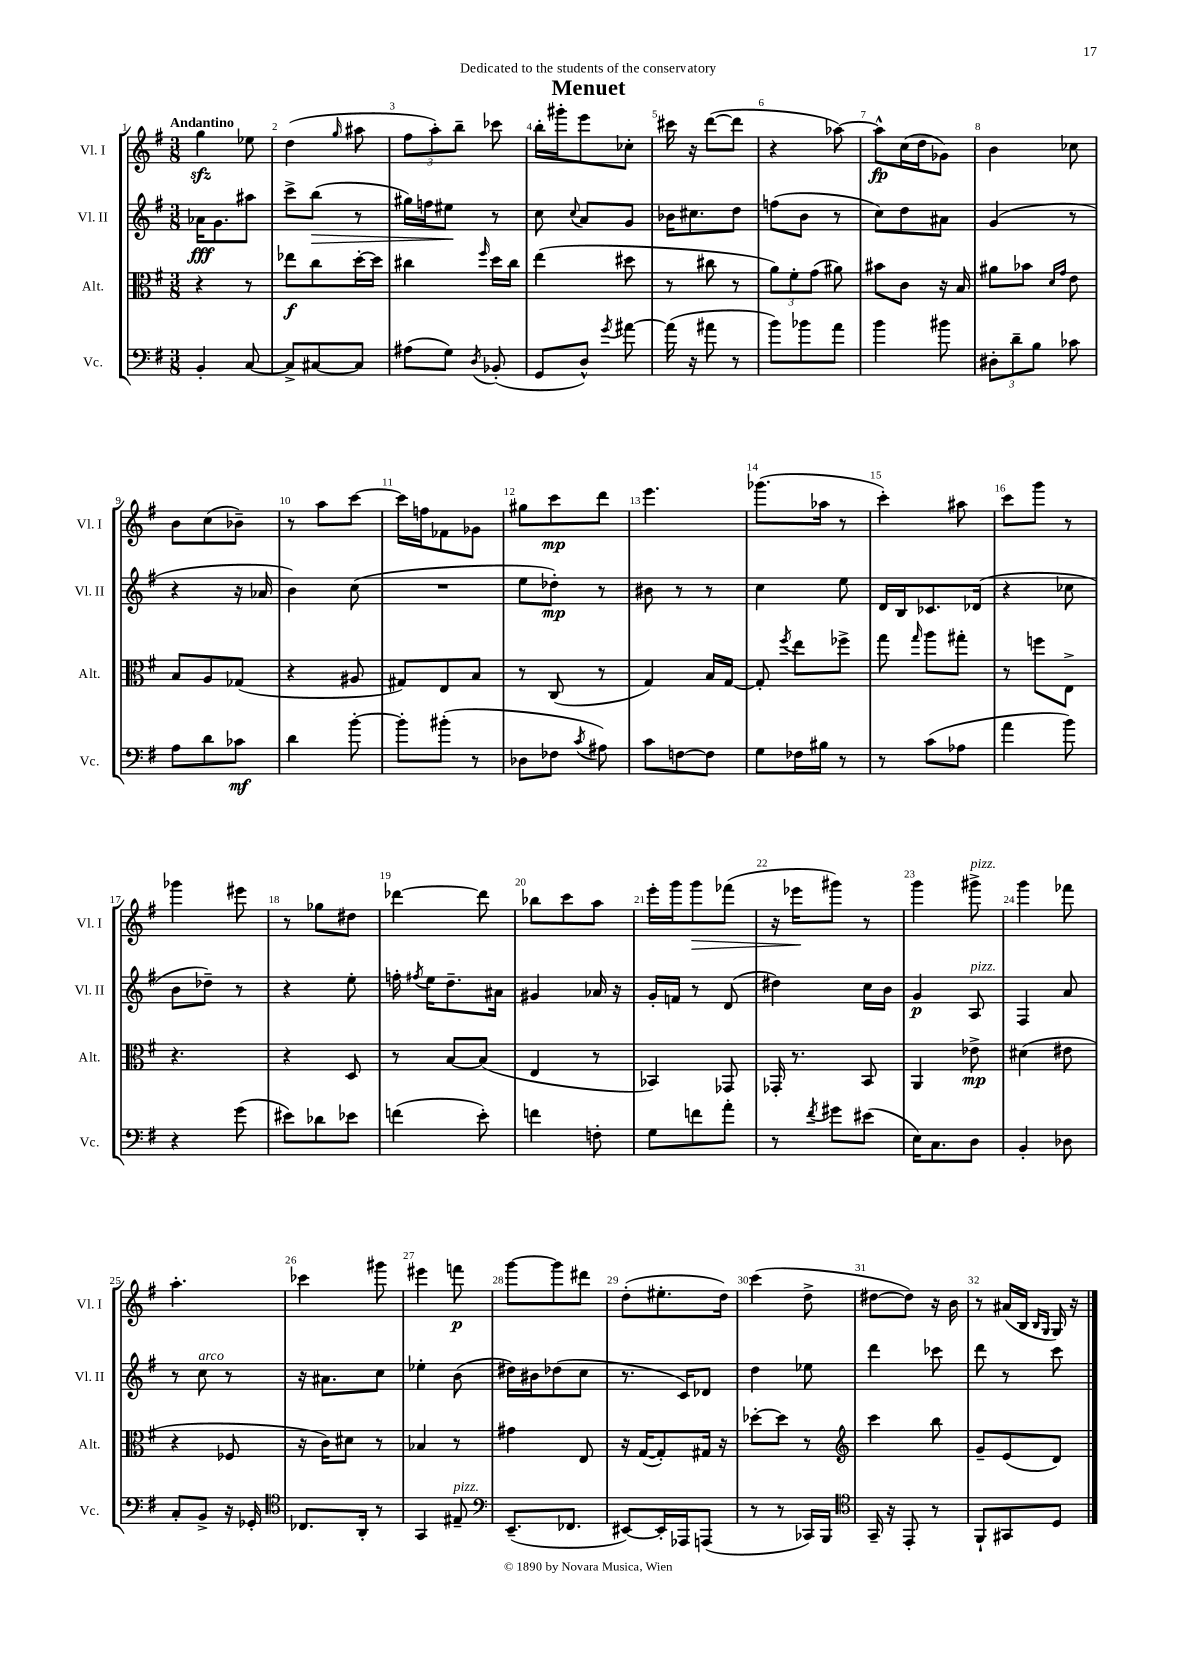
\header { title = "Menuet" dedication = "Dedicated to the students of the conservatory" }
<<
\new StaffGroup <<
\new Staff = "s0" \with { instrumentName = "Vl. I" shortInstrumentName = "Vl. I" } {
    \clef treble \key g \major \numericTimeSignature \time 3/8 \tempo "Andantino"
    \autoBeamOff g''4\sfz ees''8 |
    d''4( \grace { g''16 } ais''8 |
    \tuplet 3/2 { fis''8[ a''8-.) b''8]-- } ces'''8 |
    b''16[-. gis'''16-. e'''8 ces''8]-. |
    cis'''16 r16 d'''8[~( d'''8] |
    r4 aes''8~) |
    aes''8[-^\fp c''16( d''16 ges'8]) |
    b'4 ces''8 |
    b'8[ c''8( bes'8]--) |
    r8 a''8[ c'''8]~ |
    c'''16[ f''16 fes'8 ges'8] |
    gis''8[ c'''8\mp d'''8] |
    e'''4. |
    ges'''8.[( aes''16] r8 |
    c'''4-.) ais''8 |
    c'''8[ g'''8] r8 |
    ges'''4 eis'''8 |
    r8 ges''8[ dis''8] |
    des'''4~ des'''8 |
    bes''8[ c'''8 a''8] |
    e'''16[-. g'''16 g'''8\> fes'''8]( |
    r16 ees'''16[\! gis'''8]) r8 |
    g'''4 gis'''8->^\markup { \italic "pizz." } |
    g'''4 fes'''8 |
    a''4.-. |
    ces'''4 gis'''8 |
    eis'''4 f'''8\p |
    g'''8[~ g'''8 dis'''8] |
    d''8[-.( eis''8.-. d''16]) |
    c'''4( d''8-> |
    dis''8[~ dis''8]) r16 b'16 |
    r8 ais'16[( b16] \grace { b16[ g16] } g16) r16 \bar "|." |
}
\new Staff = "s1" \with { instrumentName = "Vl. II" shortInstrumentName = "Vl. II" } {
    \clef treble \key g \major \numericTimeSignature \time 3/8
    \autoBeamOff aes'16[\fff g'8. ais''8] |
    c'''8[-> b''8]\>( r8 |
    gis''16[) f''16 eis''8]\! r8 |
    c''8 \appoggiatura { c''8 } a'8[ g'8] |
    bes'16[ cis''8. d''8] |
    f''8[( b'8] r8 |
    c''8[) d''8 ais'8] |
    g'4( r8 |
    r4 r16 aes'16 |
    b'4) c''8( |
    R4. |
    e''8[ des''8]-.\mp) r8 |
    bis'8 r8 r8 |
    c''4 e''8 |
    d'16[ b16 ces'8. des'16]( |
    r4 ces''8 |
    b'8[ des''8]--) r8 |
    r4 e''8-. |
    f''16-. \acciaccatura { fis''8 } e''16[ d''8.-- ais'16] |
    gis'4 aes'16 r16 |
    g'16[-. f'16] r8 d'8( |
    dis''4) c''16[ b'16] |
    g'4\p a8^\markup { \italic "pizz." } |
    fis4 a'8 |
    r8 c''8^\markup { \italic "arco" } r8 |
    r16 ais'8.[ c''8] |
    ees''4-. b'8( |
    dis''16[) bis'16 des''8( c''8] |
    r8. c'16[) des'8] |
    d''4 ees''8 |
    d'''4 ces'''8 |
    d'''8 r8 c'''8 \bar "|." |
}
\new Staff = "s2" \with { instrumentName = "Alt." shortInstrumentName = "Alt." } {
    \clef alto \key g \major \numericTimeSignature \time 3/8
    \autoBeamOff r4 r8 |
    ees''8[\f c''8 d''16~-. d''16] |
    cis''4 \grace { fis''16 } d''16[ cis''16] |
    e''4( dis''8 |
    r8 cis''8 r8 |
    \tuplet 3/2 { a'8[) fis'8-. g'8]( } ais'8) |
    bis'8[ c'8] r16 b16 |
    ais'8[ bes'8] \grace { d'16[ g'16] } e'8 |
    b8[ a8 ges8]( |
    r4 ais8 |
    gis8[) e8 b8] |
    r8 c8( r8 |
    g4) b16[ g16]~ |
    g8-. \acciaccatura { fis''8 } e''8[ fes''8]-> |
    g''8 \grace { g''16 } a''8[ gis''8]-. |
    r8 f''8[ e8]-> |
    r4. |
    r4 d8 |
    r8 b8[~ b8]( |
    e4 r8 |
    bes,4) ges,8 |
    ges,16-. r8. b,8 |
    a,4 ees'8->\mp |
    dis'4( eis'8 |
    r4 fes8 |
    r16 c'16[) dis'8] r8 |
    bes4 r8 |
    gis'4 e8 |
    r16 g16[~( g8-.) gis16] r16 |
    des''8[~-. des''8] r8 |
    \clef treble c'''4 b''8 |
    g'8[-- e'8( d'8]) \bar "|." |
}
\new Staff = "s3" \with { instrumentName = "Vc." shortInstrumentName = "Vc." } {
    \clef bass \key g \major \numericTimeSignature \time 3/8
    \autoBeamOff b,4-. c8~ |
    c8[-> cis8~ cis8] |
    ais8[( g8]) \acciaccatura { d8 } bes,8-.( |
    g,8[ d8]-^) \acciaccatura { g'8 } ais'8~ |
    ais'16( r16 ais'8 r8 |
    b'8[) bes'8 a'8] |
    b'4 bis'8 |
    \tuplet 3/2 { dis8[-. d'8-- b8] } ces'8 |
    a8[ d'8 ces'8]\mf |
    d'4 b'8~-. |
    b'8[-. bis'8]-.( r8 |
    des8[ fes8] \acciaccatura { c'8 } ais8) |
    c'8[ f8~ f8] |
    g8[ fes16 bis16] r8 |
    r8 c'8[( aes8] |
    a'4 b'8) |
    r4 g'8( |
    eis'8[) des'8 ees'8] |
    f'4( e'8-.) |
    f'4 f8-. |
    g8[ f'8 a'8]-. |
    r8 \acciaccatura { fis'8 } gis'8[ eis'8]( |
    e16[) c8. d8] |
    b,4-. des8 |
    c8[-. b,8]-> r16 ges,16-. |
    \clef tenor ces8.[ a,16]-. r8 |
    g,4 eis8--^\markup { \italic "pizz." } |
    \clef bass e,8.[--( fes,8.] |
    eis,8[~) eis,16-. aes,,16 a,,8]( |
    r8 r8 ces,16[) b,,16] |
    \clef tenor g,16-- r16 e,8-. r8 |
    fis,8[-! gis,8 d8] \bar "|." |
}
>>
>>
\layout { \context { \Score \override BarNumber.break-visibility = ##(#f #t #t) barNumberVisibility = #all-bar-numbers-visible } }
